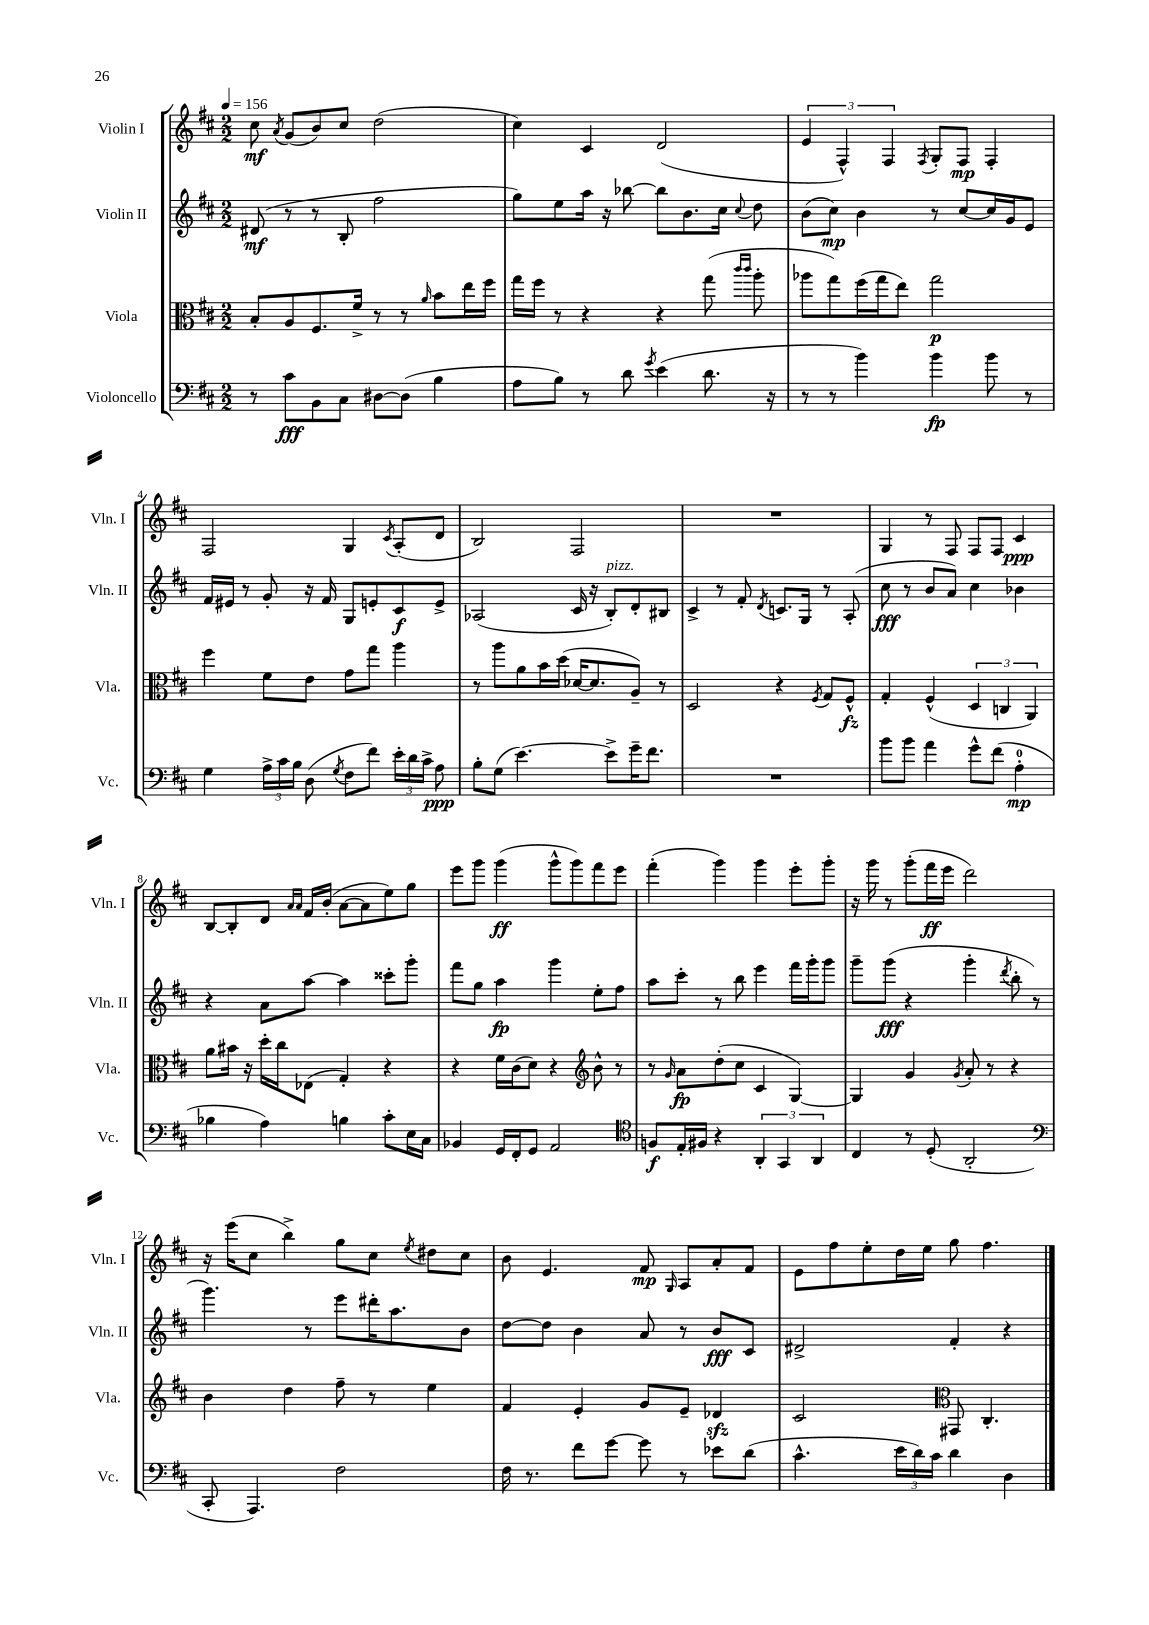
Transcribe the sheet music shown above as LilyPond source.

<<
\new StaffGroup <<
\new Staff = "s0" \with { instrumentName = "Violin I" shortInstrumentName = "Vln. I" } {
    \clef treble \key d \major \numericTimeSignature \time 2/2 \tempo 4 = 156
    \autoBeamOff cis''8\mf \acciaccatura { a'8 } g'8[( b'8) cis''8] d''2( |
    cis''4) cis'4 d'2( |
    \tuplet 3/2 { e'4 fis4-^) fis4 } \acciaccatura { fis8 } g8[-. fis8]\mp fis4-. |
    fis2 g4 \acciaccatura { cis'8 } a8[-.( d'8] |
    b2) fis2 |
    R1 |
    g4 r8 fis8 fis8[ fis8] cis'4\ppp |
    b8[~ b8-. d'8] \grace { a'16[ a'16] } fis'16[ b'16]-.( a'8[~ a'8 e''8) g''8] |
    e'''8[ g'''8] g'''4\ff( g'''8[-^ g'''8) fis'''8 e'''8] |
    fis'''4-.( g'''4) g'''4 e'''8[-. g'''8]-. |
    r16 g'''16 r8 g'''8[-.( fis'''16\ff e'''16] d'''2) |
    r16 e'''16[( cis''8] b''4->) g''8[ cis''8] \acciaccatura { e''8 } dis''8[ cis''8] |
    b'8 e'4. fis'8\mp \grace { g16 } a8[ a'8-. fis'8] |
    e'8[ fis''8 e''8-. d''16 e''16] g''8 fis''4. \bar "|." |
}
\new Staff = "s1" \with { instrumentName = "Violin II" shortInstrumentName = "Vln. II" } {
    \clef treble \key d \major \numericTimeSignature \time 2/2
    \autoBeamOff dis'8\mf( r8 r8 b8-. fis''2 |
    g''8[) e''8 a''16] r16 bes''8~ bes''8[ b'8. cis''16] \appoggiatura { cis''8 } d''8 |
    b'8[( cis''8]\mp) b'4 r8 cis''8[~ cis''16 g'16 e'8] |
    fis'16[ eis'16] r8 g'8-. r16 fis'16 g8[ e'8-. cis'8\f e'8]-> |
    aes2( cis'16 r16 b8[-.^\markup { \italic "pizz." }) d'8-. bis8] |
    cis'4-> r8 fis'8-. \acciaccatura { d'8 } c'8.[ g16] r8 a8-.( |
    cis''8\fff r8 b'8[ a'8]) cis''4 bes'4 |
    r4 a'8[ a''8]~ a''4 cisis'''8[-. g'''8]-. |
    fis'''8[ g''8] a''4\fp g'''4 e''8[-. fis''8] |
    a''8[ cis'''8]-. r8 b''8 e'''4 fis'''16[ g'''16-. g'''8] |
    g'''8[-- g'''8]\fff( r4 g'''4-. \acciaccatura { d'''8 } b''8-. r8 |
    g'''4.) r8 e'''8[ dis'''16-. a''8. b'8] |
    d''8[~ d''8] b'4 a'8 r8 b'8[\fff cis'8] |
    dis'2-> fis'4-. r4 \bar "|." |
}
\new Staff = "s2" \with { instrumentName = "Viola" shortInstrumentName = "Vla." } {
    \clef alto \key d \major \numericTimeSignature \time 2/2
    \autoBeamOff b8[-. a8 fis8. fis'16]-> r8 r8 \grace { a'16 } b'8[ e''16 fis''16] |
    g''16[ fis''16] r8 r4 r4 g''8( \grace { cis'''16[ cis'''16] } a''8-. |
    aes''8[ g''8) fis''16( g''16 e''8]) g''2\p |
    fis''4 fis'8[ e'8] g'8[ g''8] a''4 |
    r8 a''8[ a'8 b'16 d''16]( des'16[~ des'8. a8]--) r8 |
    d2 r4 \acciaccatura { fis8 } g8[ fis8]-^\fz |
    g4-. fis4-^( \tuplet 3/2 { d4 c4 a,4) } |
    a'8[ bis'16] r16 d''16[-. cis''16 ees8]( g4-.) r4 |
    r4 fis'16[ cis'16( d'8]) r4 \clef treble b'8-^ r8 |
    r8 \grace { g'16 } a'8[\fp d''8-.( cis''8] cis'4 g4~) |
    g4 g'4 \acciaccatura { g'8 } a'8-. r8 r4 |
    b'4 d''4 fis''8-- r8 e''4 |
    fis'4 e'4-. g'8[ e'8]-- des'4\sfz |
    cis'2 \clef alto gis,8 cis4.-. \bar "|." |
}
\new Staff = "s3" \with { instrumentName = "Violoncello" shortInstrumentName = "Vc." } {
    \clef bass \key d \major \numericTimeSignature \time 2/2
    \autoBeamOff r8 cis'8[\fff b,8 cis8] dis8[~ dis8]( b4 |
    a8[ b8]) r8 d'8 \acciaccatura { g'8 } e'4( d'8. r16 |
    r8 r8 b'4) b'4\fp b'8 r8 |
    g4 \tuplet 3/2 { a16[-> cis'16 b16] } d8( \acciaccatura { g8 } fis8[ fis'8]) \tuplet 3/2 { e'16[-. d'16 cis'16]-> } a8\ppp |
    b8[-. g8]( e'4.~) e'8[-> g'16-- fis'8.] |
    R1 |
    b'8[ b'8] a'4 g'8[-^ fis'8]( a4-0-.\mp |
    bes4 a4) b4 cis'8[-. e16 cis16] |
    bes,4 g,16[ fis,16-. g,8] a,2 |
    \clef tenor f8[\f e16-. fis16] r4 \tuplet 3/2 { a,4-. g,4 a,4 } |
    cis4 r8 d8-.( a,2-. |
    \clef bass cis,8-. a,,4.) fis2 |
    fis16 r8. fis'8[ g'8]~ g'8 r8 ees'8[ d'8]( |
    cis'4.-^ \tuplet 3/2 { e'16[ d'16) cis'16] } d'4 d4 \bar "|." |
}
>>
>>
